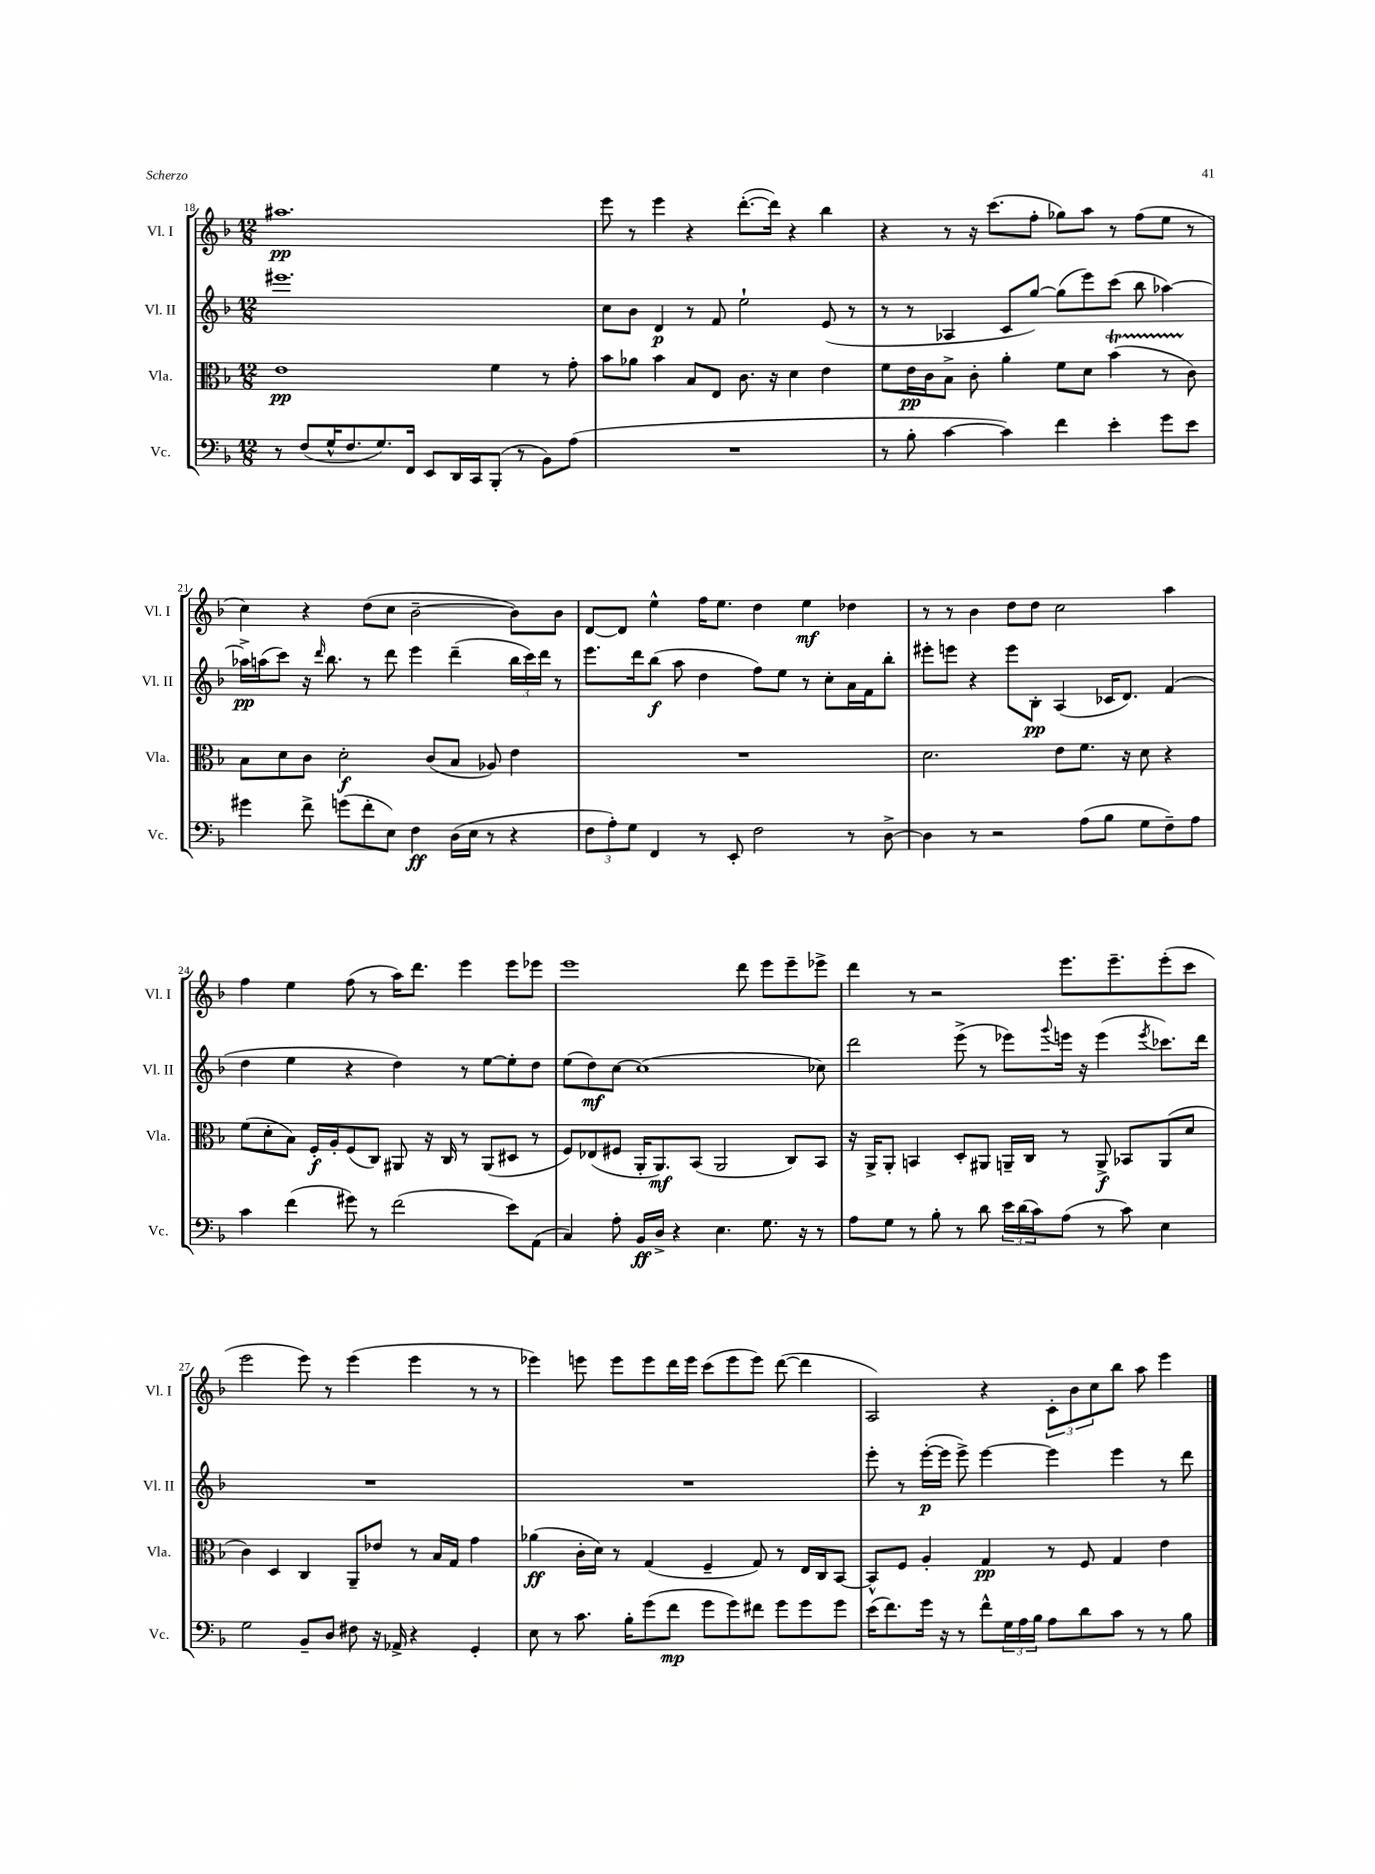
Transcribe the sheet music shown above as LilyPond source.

<<
\new StaffGroup <<
\new Staff = "s0" \with { instrumentName = "Vl. I" shortInstrumentName = "Vl. I" } {
    \clef treble \key f \major \numericTimeSignature \time 12/8
    ais''1.\pp |
    e'''8 r8 e'''4 r4 d'''8.~-.( d'''16) r4 bes''4 |
    r4 r8 r16 c'''8.( f''8-. ges''8) a''8 r8 f''8( e''8 r8 |
    c''4) r4 d''8( c''8 bes'2~-- bes'8) bes'8 |
    d'8~ d'8 e''4-^ f''16 e''8. d''4 e''4\mf des''4 |
    r8 r8 bes'4 d''8 d''8 c''2 a''4 |
    f''4 e''4 f''8( r8 a''16) d'''8. e'''4 e'''8 ees'''8 |
    e'''1 d'''8 e'''8 e'''8-- ees'''8-> |
    d'''4 r8 r2 e'''8. e'''8.-- e'''8-.( c'''8 |
    e'''2 e'''8) r8 e'''4( e'''4 r8 r8 |
    ees'''4) e'''8 e'''8 e'''8 d'''16 e'''16 c'''8( e'''8 e'''8) d'''8~( d'''4 |
    a2) r4 \tuplet 3/2 { c'8-. bes'8 c''8 } bes''8 a''8 e'''4 \bar "|." |
}
\new Staff = "s1" \with { instrumentName = "Vl. II" shortInstrumentName = "Vl. II" } {
    \clef treble \key f \major \numericTimeSignature \time 12/8
    eis'''1. |
    c''8 bes'8 d'4\p r8 f'8 e''2-! e'8( r8 |
    r8 r8 aes4 c'8 g''8~) g''8( e'''8) c'''8( bes''8 aes''4~) |
    aes''16->\pp a''16( c'''8) r16 \grace { d'''16 } bes''8. r8 d'''8 e'''4 d'''4--( \tuplet 3/2 { bes''16 c'''16) d'''16 } r8 |
    e'''8. d'''16 bes''8\f( a''8 d''4 f''8) e''8 r8 c''8-. a'16 f'16 bes''8-. |
    eis'''8-. e'''8 r4 e'''8 bes8-.\pp a4( ces'16 d'8.) f'4( |
    d''4 e''4 r4 d''4) r8 e''8~ e''8-. d''8 |
    e''8( d''8\mf) c''8~ c''1( ces''8) |
    d'''2 e'''8->( r8 ees'''8) \appoggiatura { g'''8 } e'''16 r16 e'''4( \acciaccatura { e'''8 } ces'''8.) d'''16 |
    R1. |
    R1. |
    e'''8-. r8 e'''16~-.\p( e'''16 e'''8->) e'''4~ e'''4 e'''4 r8 d'''8 \bar "|." |
}
\new Staff = "s2" \with { instrumentName = "Vla." shortInstrumentName = "Vla." } {
    \clef alto \key f \major \numericTimeSignature \time 12/8
    e'1\pp f'4 r8 g'8-. |
    bes'8 aes'8 bes'4 bes8 e8 c'8. r16 d'4 e'4 |
    f'8 e'16\pp c'16 bes8-> c'8-. a'4-. f'8 d'8 bes'4\startTrillSpan( r8 c'8\stopTrillSpan) |
    bes8 d'8 c'8 d'2-.\f c'8( bes8 aes8) e'4 |
    R1. |
    d'2. e'8 f'8. r16 d'8 r4 |
    f'8( d'8-. bes8) f16-.\f a16-. f8( c8) ais,8 r16 c16 r8 ais,8( dis8 r8 |
    f8) ees8( fis8 a,16-. a,8.\mf) bes,8( a,2 c8) bes,8 |
    r16 a,16-> a,8-. b,4 d8-. ais,8 a,16-- c16 r8 a,8->\f bes,8 a,8( d'8 |
    c'4) d4 c4 a,8-- ees'8 r8 bes16 g16 g'4 |
    aes'4\ff( c'16-. d'16) r8 g4( f4-- g8) r8 e16 c16 bes,8~ |
    bes,8-^ f8 a4-. g4\pp r8 f8 g4 e'4 \bar "|." |
}
\new Staff = "s3" \with { instrumentName = "Vc." shortInstrumentName = "Vc." } {
    \clef bass \key f \major \numericTimeSignature \time 12/8
    r8 f8( g16-^ f8. g8.) f,16 e,8 d,16 c,16 bes,,8-.( r8 bes,8) a8( |
    R1. |
    r8 bes8-. c'4~ c'4) f'4 e'4-. g'8 e'8 |
    gis'4 f'8-> g'8( f'8-. e8) f4\ff d16( e16 r8 r4 |
    \tuplet 3/2 { f8 a8-.) g8 } f,4 r8 e,8-. f2 r8 d8~-> |
    d4 r8 r2 a8( bes8 g8 f8--) a8 |
    c'4 f'4( gis'8) r8 f'2( e'8) a,8( |
    c4) a8-. bes,16\ff d16-> r4 e4. g8. r16 r8 |
    a8 g8 r8 bes8-. r8 d'8 \tuplet 3/2 { e'16 d'16( c'16) } a8( r8 c'8) e4 |
    g2 bes,8-- d8 fis8 r16 aes,16-> r4 g,4-. |
    e8 r8 c'8. bes16-. g'8( f'8\mp g'8 g'8) fis'8 g'8 g'8 g'8 |
    e'16( f'8.) g'16 r16 r8 f'8-^ \tuplet 3/2 { g16 a16 bes16 } a8 d'8 c'8 r8 r8 bes8 \bar "|." |
}
>>
>>
\layout { \context { \Score currentBarNumber = #18 } }
